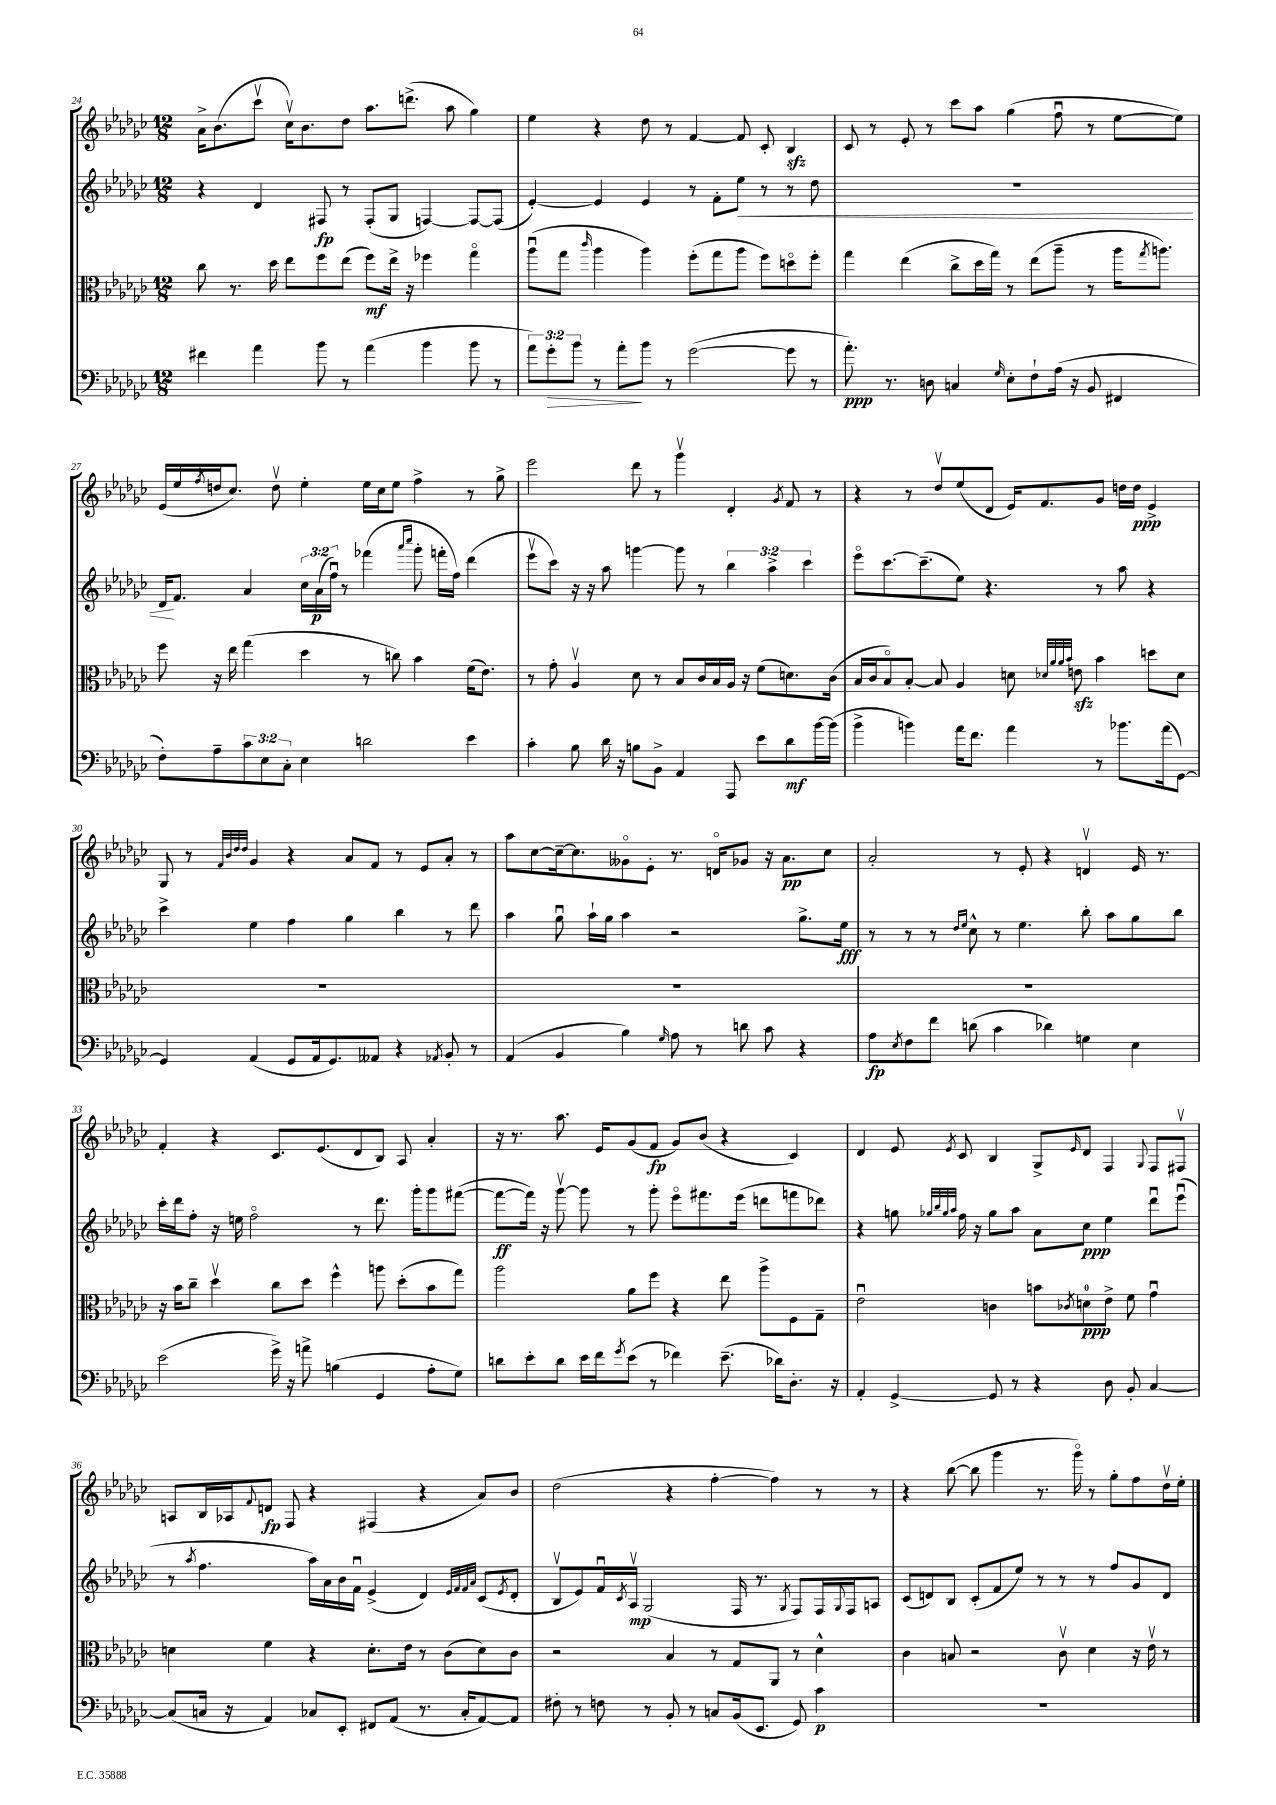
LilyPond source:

<<
\new StaffGroup <<
\new Staff = "s0" {
    \clef treble \key ges \major \numericTimeSignature \time 12/8
    aes'16-> bes'8.( ces'''8\upbow ces''16\upbow) bes'8. des''8 aes''8. d'''8.->( aes''8 ges''4) |
    ees''4 r4 des''8 r8 f'4~ f'8 ces'8-. bes4\sfz |
    ces'8 r8 ees'8-. r8 ces'''8 aes''8 ges''4( f''8\downbow r8 ees''8~ ees''8) |
    ees'16( ees''16 \acciaccatura { f''8 } d''16 ces''8.) d''8\upbow ees''4-. ees''16 ces''16 ees''8 f''4-> r8 ges''8-> |
    ees'''2 des'''8 r8 ges'''4\upbow des'4-. \acciaccatura { ges'8 } f'8 r8 |
    r4 r8 des''8\upbow ees''8( des'8 ees'16) f'8. ges'8 d''16 d''16\ppp ees'4-> |
    ges8 r8 \grace { f'32 bes'32 des''32 des''32 } ges'4 r4 aes'8 f'8 r8 ees'8 aes'8-. r8 |
    aes''8 ces''8~ ces''16~-- ces''8. geses'8\flageolet ees'8-. r8. d'16\flageolet ges'8 r16 aes'8.\pp ces''8 |
    aes'2-. r8 ees'8-. r4 d'4\upbow ees'16 r8. |
    f'4-. r4 ces'8. ees'8.( des'8 bes8) aes8 aes'4-. |
    r16 r8. aes''8. ees'16 ges'8( f'8\fp ges'8) bes'8( r4 ces'4) |
    des'4 ees'8 \acciaccatura { ees'8 } ces'8 bes4 ges8-> \grace { ees'16 } des'8 f4 \appoggiatura { ges8 } f8 fis8\upbow |
    a8 bes16 aes16 \appoggiatura { f'8 } d'8\fp f8 r4 fis4( r4 aes'8) bes'8 |
    des''2( r4 f''4~-. f''4) r8 r8 |
    r4 bes''8~( bes''8 ges'''4 r8. ges'''16\flageolet) r8 ges''8-. f''8 des''16\upbow ees''16-. \bar "|." |
}
\new Staff = "s1" {
    \clef treble \key ges \major \numericTimeSignature \time 12/8 \override Staff.TupletNumber.text = #tuplet-number::calc-fraction-text
    r4 des'4 fis8\fp r8 fis8-.( ges8 f4~) f8~ f8( |
    ees'4~-.) ees'4 ees'4 r8 f'8-. ees''8\< r8 r8 des''8 |
    R1. |
    des'16\! f'8. aes'4 \tuplet 3/2 { ces''16 aes'16\p( f''16\downbow) } r8 fes'''4( \grace { aes'''16 ces''''16 } ges'''8-. f'''16-. f''16) des'''4( |
    ees'''8\upbow ces'''8) r16 r16 aes''8 g'''4~ g'''8 r8 \tuplet 3/2 { bes''4 aes''4-> ces'''4 } |
    ees'''8\flageolet ces'''8.~ ces'''8.--( ees''8) r4. r8 aes''8 r4 |
    ces'''4-> ees''4 f''4 ges''4 bes''4 r8 des'''8 |
    aes''4 ges''8\downbow aes''16-! ges''16 aes''4 r2 ges''8.-> ees''16\fff |
    r8 r8 r8 \grace { des''16 ees''16 } ces''8-^ r8 ees''4. bes''8-. aes''8 ges''8 bes''8 |
    ces'''16-. des'''16 f''8-. r16 e''16 f''2\flageolet r8 des'''8. ges'''16-. ges'''8 fis'''8~( |
    fis'''8~\ff fis'''16) r16 ges'''8~\upbow ges'''8 r8 ges'''8-. ees'''8\flageolet fis'''8. ees'''16( d'''8 f'''8 des'''8) |
    r4 g''8 \grace { ges''32 bes''32 ges''32 aes''32 } f''16 r16 ges''8 aes''8 aes'8 ces''8\ppp ees''4 des'''8\downbow ees'''8\downbow( |
    r8 \acciaccatura { aes''8 } f''4. aes''16) aes'16 bes'16 f'16\downbow ees'4->( des'4) \grace { ees'32 f'32 f'32 aes'32 } ces'8( \acciaccatura { ees'8 } des'8-. |
    bes8\upbow ees'8) f'16\downbow \acciaccatura { ces'8 } aes16\upbow\mp ges2( f16 r8. \acciaccatura { ges8 } f8) f16 \appoggiatura { ges8 } f16 a8 |
    ces'8( d'8) bes8 ces'8-.( f'8 ees''8) r8 r8 r8 f''8 ges'8 d'8 \bar "|." |
}
\new Staff = "s2" {
    \clef alto \key ges \major \numericTimeSignature \time 12/8
    ces''8 r8. des''16 ees''8 f''8 ees''8( f''8\mf) ees''16-> r16 fes''4 ges''4\flageolet |
    aes''8\downbow( ges''8 \grace { ces'''16 } aes''4 aes''4) f''8-.( ges''8 aes''8 f''8) d''8\flageolet f''8-. |
    ges''4 ees''4( ces''8-> des''16 ges''16) r8 ees''8( aes''8-- r8 aes''16 \acciaccatura { ges''8 } a''8.) |
    f''8 r16 ees''16 ges''4( des''4 r8 c''8) bes'4 f'16( ees'8.) |
    r8 ges'8-. aes4\upbow des'8 r8 bes8 ces'16 bes16 aes16 r16 f'8( d'8.) ces'16( |
    bes16 ces'16 bes8\flageolet) bes8~-. bes8 aes4 d'8 \grace { des'32 aes'32 aes'32 bes'32 } e'8\sfz bes'4 d''8 des'8 |
    R1. |
    R1. |
    R1. |
    r16 bes'16 ces''8-- des''4\upbow ces''8 des''8 f''4-^ a''8 des''8-.( bes'8 ges''8) |
    aes''2 aes'8 f''8 r4 ees''8 aes''8-> f8 ges8-- |
    ees'2\downbow c'4 b'8 \acciaccatura { ces'8 } d'8-0\ppp ees'8-> f'8 ges'4\downbow |
    d'4 f'4 r4 d'8.-. ees'16 r8 ces'8( d'8) ces'8 |
    r2 bes4 r8 ges8 aes,8 r8 des'4-^ |
    ces'4 b8 r2 ces'8\upbow des'4 r16 ees'16\upbow r8 \bar "|." |
}
\new Staff = "s3" {
    \clef bass \key ges \major \numericTimeSignature \time 12/8 \override Staff.TupletNumber.text = #tuplet-number::calc-fraction-text
    fis'4 aes'4 bes'8 r8 aes'4( bes'4 bes'8 r8 |
    \tuplet 3/2 { aes'8) ges'8-.\> bes'8 } r8 aes'8-.\! bes'8 r8 ges'2~( ges'8 r8 |
    aes'8.-.\ppp) r8. d8 c4 \grace { ges16 } ees8-. f8-! aes16( r16 bes,8 fis,4 |
    f8-.) aes8-- \tuplet 3/2 { ces'8 ees8 ces8-. } ees4 d'2 ees'4 |
    ces'4-. bes8 des'16 r16 b8 bes,8-> aes,4 aes,,8 ees'8 des'8\mf bes'16~ bes'16( |
    bes'4-> b'4) aes'16 f'8. aes'4 r8 bes'8. aes'16( ges,8~) |
    ges,4 aes,4( ges,8 aes,16 ges,8.) aeses,8 r4 \acciaccatura { aes,8 } bes,8-. r8 |
    aes,4( bes,4 bes4) \grace { ges16 } aes8 r8 d'8 ces'8 r4 |
    aes8\fp \acciaccatura { ees8 } f8 f'8 d'8( ces'4 des'4) g4 ees4 |
    ees'2( ges'16->) r16 a'8-> b4( ges,4 aes8-. ges8) |
    d'8 ees'8-. d'8 ees'16 f'16 \acciaccatura { ges'8 } ees'8( r8 fes'4) ees'8.--( des'16) des8.-. r16 |
    aes,4-. ges,4~-> ges,8 r8 r4 des8 bes,8-. ces4~ |
    ces8( c16 r16 aes,4) ces8 ees,8-. fis,8 aes,8( r8. ces16-. aes,8~) aes,8 |
    fis8-. r8 f8 r8 bes,8-. r8 c8 bes,16( ees,8. ges,8) ces'4\p |
    R1. \bar "|." |
}
>>
>>
\layout { \context { \Score currentBarNumber = #24 } }
